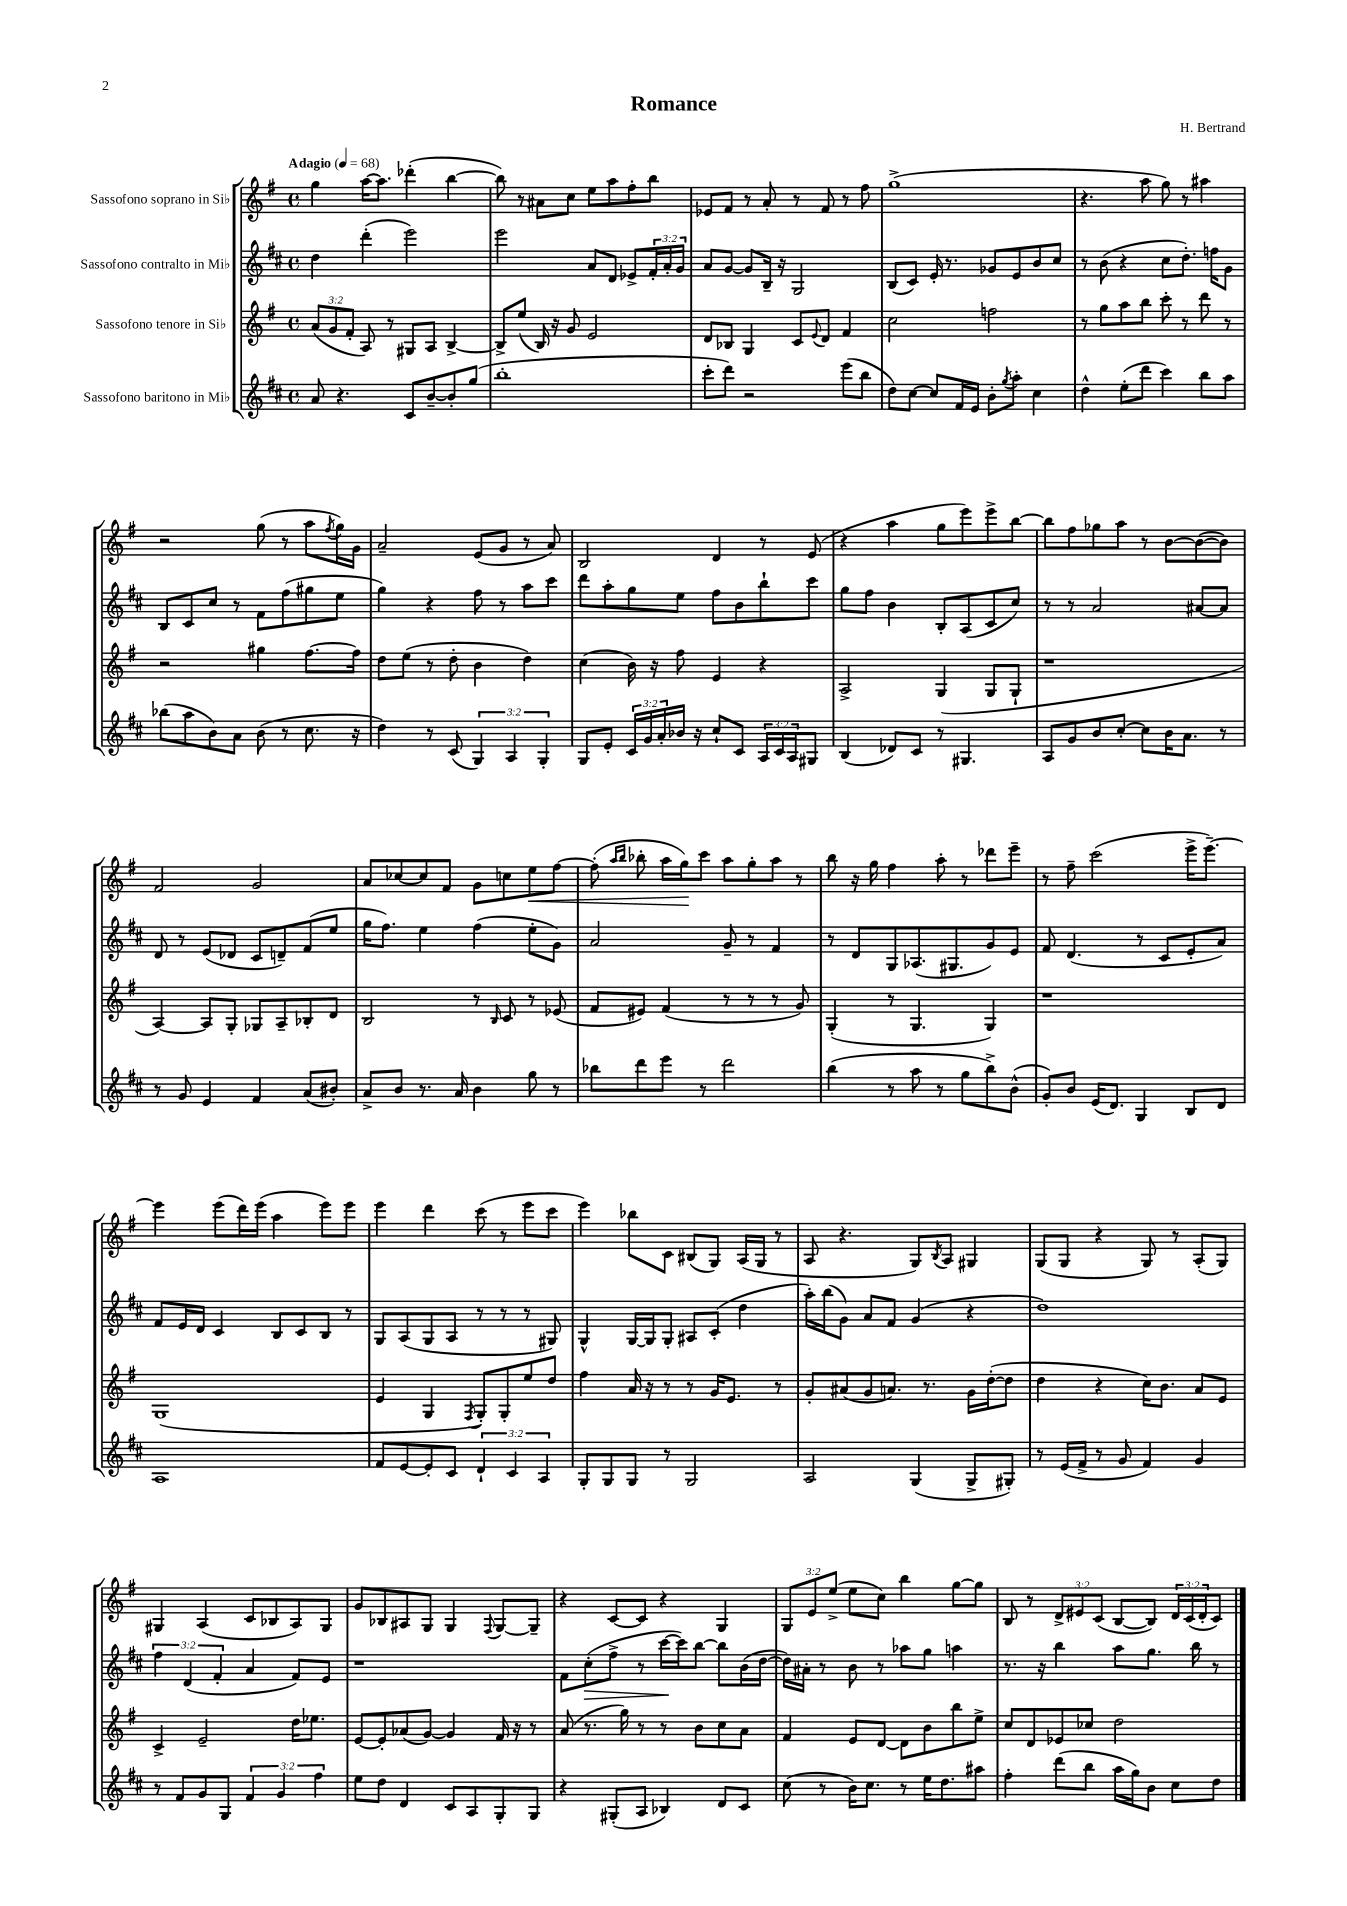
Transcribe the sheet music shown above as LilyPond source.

\header { title = "Romance" composer = "H. Bertrand" }
<<
\new StaffGroup <<
\new Staff = "s0" \with { instrumentName = "Sassofono soprano in Sib" } {
    \clef treble \key g \major \defaultTimeSignature \time 4/4 \override Staff.TupletNumber.text = #tuplet-number::calc-fraction-text \tempo "Adagio" 4 = 68
    g''4 a''16~ a''8. des'''4-.( b''4~ |
    b''8) r8 ais'8 c''8 e''8 a''8 fis''8-. b''8 |
    ees'8 fis'8 r8 a'8-. r8 fis'8 r8 fis''8 |
    g''1->( |
    r4. a''8 g''8) r8 ais''4 |
    r2 g''8( r8 a''8 \acciaccatura { fis''8 } g''16) g'16 |
    a'2-- e'8( g'8 r8 a'8) |
    b2 d'4 r8 e'8( |
    r4 a''4 g''8 e'''8) e'''8-> b''8~ |
    b''8 fis''8 ges''8 a''8 r8 b'8~ b'8~( b'8) |
    fis'2 g'2 |
    a'8 ces''8~ ces''8 fis'8 g'8 c''8 e''8\< fis''8~ |
    fis''8-.( \grace { a''16 b''16 } bes''8-. a''16 g''16\!) c'''8 a''8 g''8-. a''8 r8 |
    b''8 r16 g''16 fis''4 a''8-. r8 des'''8 e'''8-- |
    r8 fis''8-- c'''2( e'''16-> e'''8.~--) |
    e'''4 e'''8( d'''16) e'''16( a''4 e'''8) e'''8 |
    e'''4 d'''4 c'''8( r8 e'''8 c'''8 |
    e'''4) bes''8 c'8 bis8( g8) a16( g16 r8 |
    a8 r4. g8) \acciaccatura { b8 } a8 gis4 |
    g8( g8 r4 g8) r8 a8-.( g8) |
    gis4 a4( c'8 bes8 a8) gis8 |
    g'8 bes8 ais8 g8 g4 \appoggiatura { fis8 } g8~ g8-- |
    r4 c'8~ c'8 r4 g4 |
    \tuplet 3/2 { g8 e'8 e''8->( } e''8 c''8) b''4 g''8~ g''8 |
    b8 r8 \tuplet 3/2 { d'8-> eis'8 c'8( } b8~ b8) \tuplet 3/2 { d'16 c'16( d'16-. } c'8) \bar "|." |
}
\new Staff = "s1" \with { instrumentName = "Sassofono contralto in Mib" } {
    \clef treble \key d \major \defaultTimeSignature \time 4/4 \override Staff.TupletNumber.text = #tuplet-number::calc-fraction-text
    d''4 d'''4-.( e'''2) |
    e'''2 a'8 d'8 ees'8-> \tuplet 3/2 { fis'16-. a'16-. g'16 } |
    a'8 g'8~ g'8 b16-- r16 g2 |
    b8( cis'8) e'16-. r8. ges'8 e'8 b'8 cis''8 |
    r8 b'8( r4 cis''8 d''8.-.) f''16 g'8 |
    b8 cis'8 cis''8 r8 fis'8 fis''8( gis''8 e''8 |
    g''4) r4 fis''8 r8 a''8 cis'''8 |
    d'''8 a''8-. g''8 e''8 fis''8 b'8 b''8-! cis'''8 |
    g''8 fis''8 b'4 b8-. a8( cis'8 cis''8) |
    r8 r8 a'2 ais'8~ ais'8 |
    d'8 r8 e'8( des'8 cis'8 d'8--) fis'8( e''8 |
    g''16 fis''8.) e''4 fis''4( e''8-. g'8) |
    a'2 g'8-- r8 fis'4 |
    r8 d'8 g8 aes8.( gis8. g'8) e'8 |
    fis'8 d'4.( r8 cis'8 e'8-. a'8) |
    fis'8 e'16 d'16 cis'4 b8 cis'8 b8 r8 |
    g8 a8( g8 a8 r8 r8 r8 gis8) |
    g4-^ g16~ g16 g8-. ais8 cis'8-.( d''4 |
    a''16-.) b''16( g'8) a'8 fis'8 g'4( r4 |
    d''1) |
    \tuplet 3/2 { fis''4 d'4( fis'4-. } a'4 fis'8) e'8 |
    r1 |
    fis'8 cis''8-.\>( fis''8-> r8 cis'''16~\! cis'''16) b''8~ b''8 b'16( d''16~ |
    d''16) ais'16-. r8 b'8 r8 aes''8 g''8 a''4 |
    r8. r16 b''4 a''8 g''8. b''16 r8 \bar "|." |
}
\new Staff = "s2" \with { instrumentName = "Sassofono tenore in Sib" } {
    \clef treble \key g \major \defaultTimeSignature \time 4/4 \override Staff.TupletNumber.text = #tuplet-number::calc-fraction-text
    \tuplet 3/2 { a'8( g'8 fis'8-. } a8) r8 gis8 a8 b4~-> |
    b8-> e''8( b16) r16 g'8 e'2 |
    d'8 bes8 g4 c'8 \appoggiatura { e'8 } d'8 fis'4 |
    c''2 f''2 |
    r8 g''8 a''8 b''8 c'''8-. r8 d'''8 r8 |
    r2 gis''4 fis''8.~ fis''16 |
    d''8 e''8( r8 d''8-. b'4 d''4) |
    c''4( b'16) r16 fis''8 e'4 r4 |
    a2-> g4( g8 g8-! |
    r1 |
    a4~) a8 g8-. ges8 a8-- bes8-. d'8 |
    b2 r8 \grace { b16 } c'8 r8 ees'8( |
    fis'8 eis'8) fis'4( r8 r8 r8 g'8) |
    g4-.( r8 g4. g4) |
    r1 |
    g1( |
    e'4 g4 \acciaccatura { fis8 } g8-.) g8-. e''8 d''8 |
    fis''4 a'16 r16 r8 r8 g'16 e'8. r8 |
    g'8-. ais'8( g'8 a'8.) r8. g'16 d''16~-.( d''8 |
    d''4 r4 c''16) b'8. a'8 e'8 |
    c'4-> e'2-- d''16 ees''8. |
    e'8~ e'8-. aes'8( g'8~) g'4 fis'16 r16 r8 |
    a'8( r8. g''16) r8 r8 b'8 c''8 a'8 |
    fis'4 e'8 d'8~ d'8 b'8 b''8 e''8-> |
    c''8 d'8 ees'8 ces''8 d''2 \bar "|." |
}
\new Staff = "s3" \with { instrumentName = "Sassofono baritono in Mib" } {
    \clef treble \key d \major \defaultTimeSignature \time 4/4 \override Staff.TupletNumber.text = #tuplet-number::calc-fraction-text
    a'8 r4. cis'8 b'8~-- b'8-. g''8( |
    b''1-. |
    cis'''8-. d'''8) r2 e'''8( b''8 |
    d''8) cis''8~ cis''8 fis'16 e'16 b'8-. \acciaccatura { g''8 } a''8-. cis''4 |
    d''4-^ e''8-.( d'''8 cis'''4) b''8 a''8 |
    bes''8( a''8 b'8) a'8 b'8( r8 cis''8. r16 |
    d''4) r8 cis'8( \tuplet 3/2 { g4) a4 g4-. } |
    g8 e'8-. \tuplet 3/2 { cis'16 g'16 a'16-. } bes'16 r16 cis''8-! cis'8 \tuplet 3/2 { a16 cis'16 a16 } gis8 |
    b4( des'8) cis'8 r8 gis4. |
    a8 g'8 b'8 cis''8~-. cis''8 b'16 a'8. r8 |
    r8 g'8 e'4 fis'4 a'8( bis'8-.) |
    a'8-> b'8 r8. a'16 b'4 g''8 r8 |
    bes''8 d'''8 e'''8 r8 d'''2 |
    b''4( r8 a''8 r8 g''8 b''8->) b'8-^( |
    g'8-.) b'8 e'16( d'8.) g4 b8 d'8 |
    a1 |
    fis'8 e'8~ e'8-. cis'8 \tuplet 3/2 { d'4-! cis'4 a4 } |
    g8-. g8 g8 r8 g2 |
    a2 g4( g8-> gis8-.) |
    r8 e'16( fis'16-> r8 g'8 fis'4) g'4 |
    r8 fis'8 g'8 g8 \tuplet 3/2 { fis'4 g'4 fis''4 } |
    e''8 d''8 d'4 cis'8 a8 g8-. g8 |
    r4 gis8-.( a8 bes4) d'8 cis'8 |
    cis''8( r8 b'16) cis''8. r8 e''16 d''8. ais''8 |
    fis''4-. d'''8( b''8 a''16 g''16) b'8 cis''8 d''8 \bar "|." |
}
>>
>>
\layout { \context { \Score \remove "Bar_number_engraver" } }
